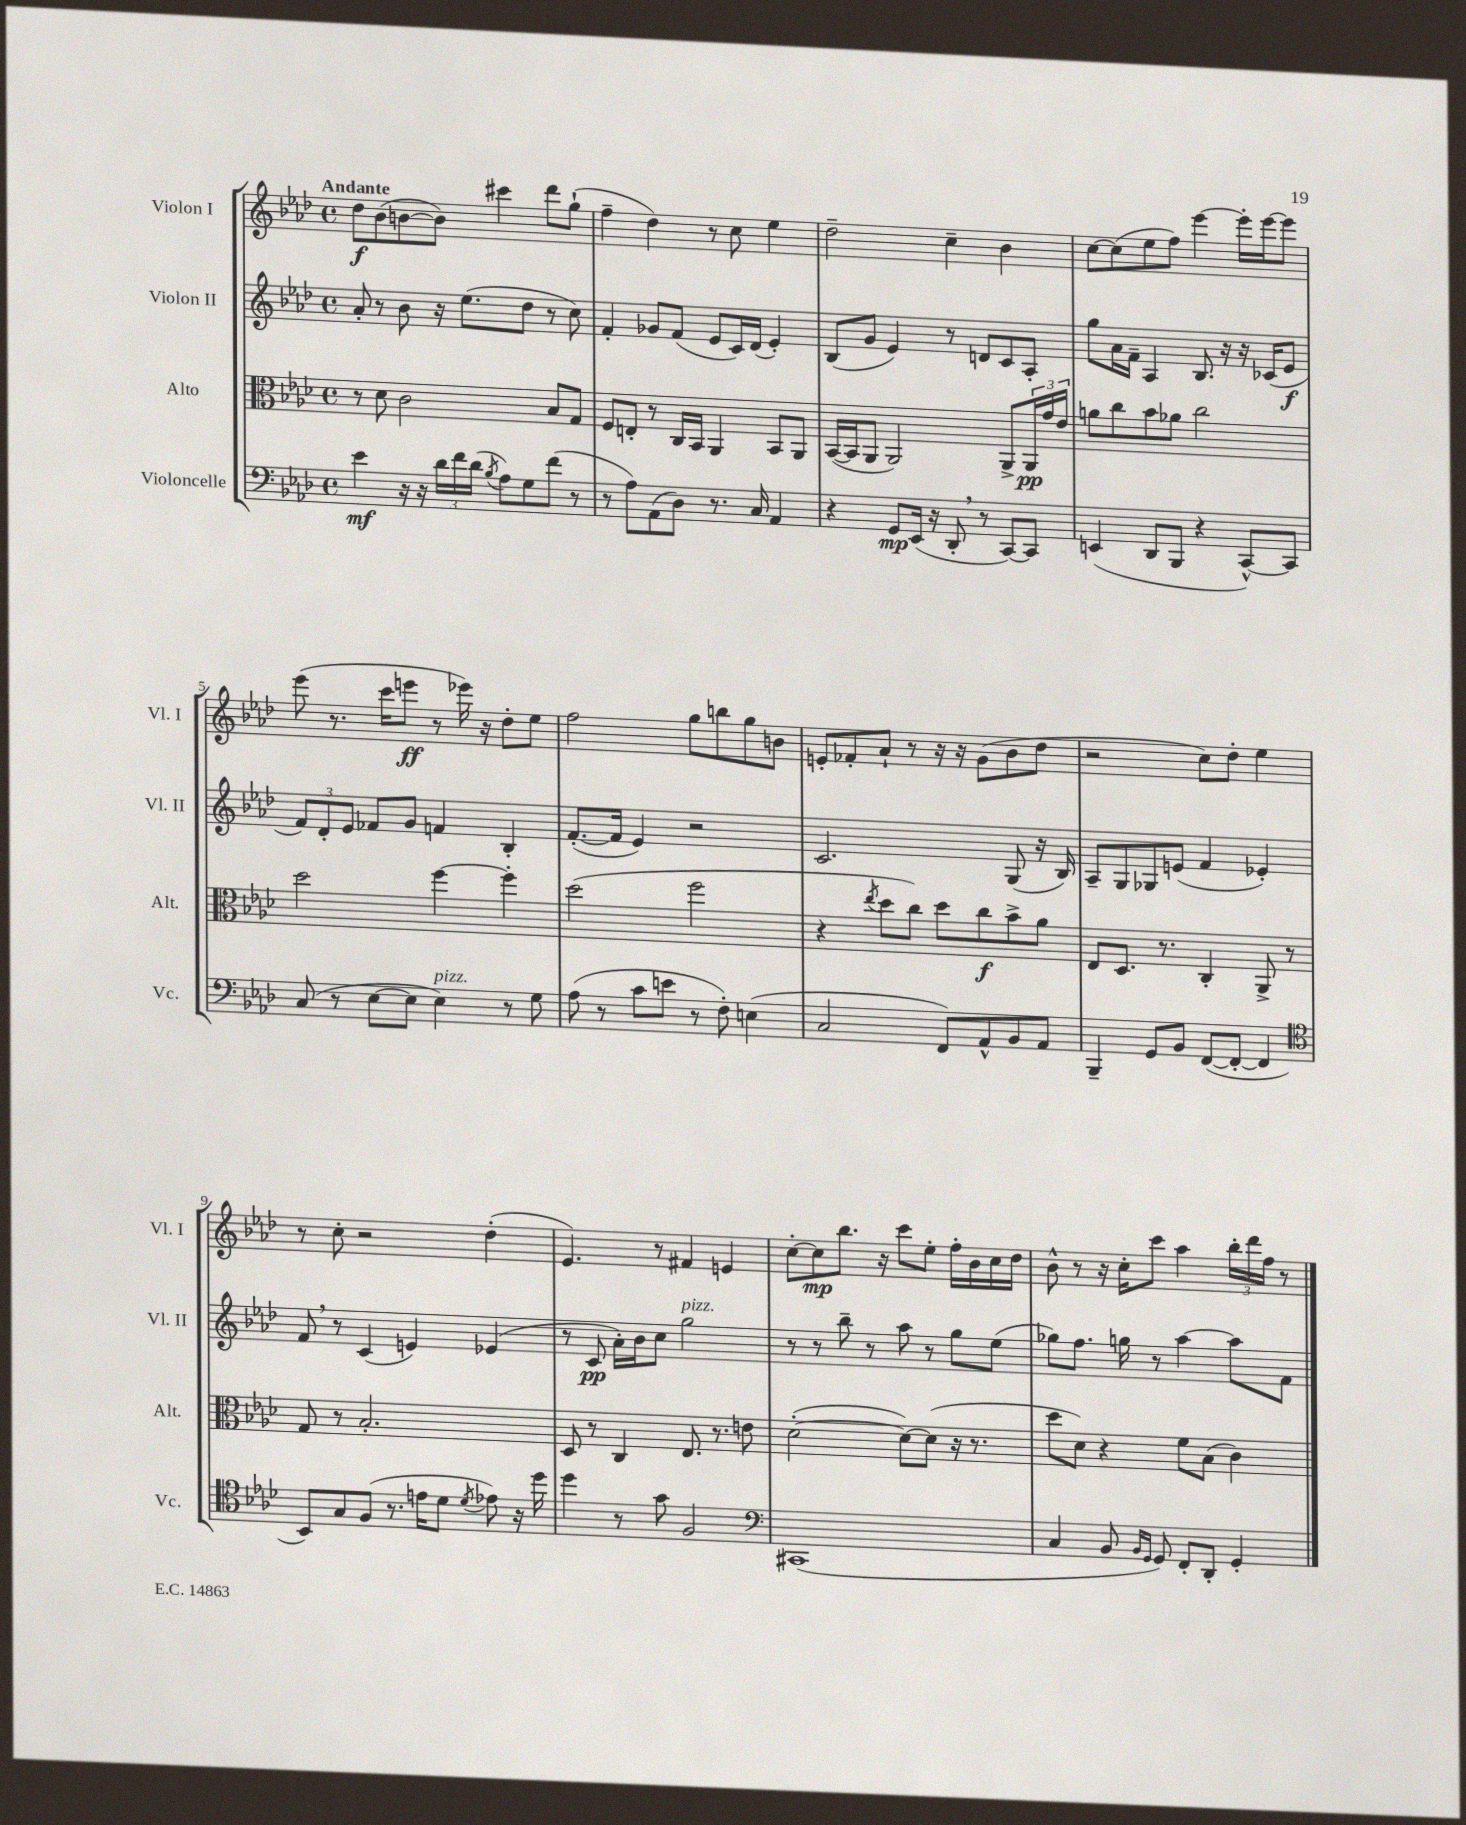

**kern	**kern	**kern	**kern
*staff4	*staff3	*staff2	*staff1
*clefF4	*clefC3	*clefG2	*clefG2
*k[b-e-a-d-]	*k[b-e-a-d-]	*k[b-e-a-d-]	*k[b-e-a-d-]
*M4/4	*M4/4	*M4/4	*M4/4
*met(c)	*met(c)	*met(c)	*met(c)
4e-	8r	8a-'	8dd-
.	8d-	8r	(8b-
16r	2c	8b-	[8b
16r	.	.	.
24d-	.	16r	8b])
24f	.	.	.
.	.	(8.ee-	.
(24d-	.	.	.
8qB-	.	.	.
8A-)	.	.	4ccc#
8G	.	8dd-	.
(8f	8B-	8r	8ddd-
8r	8G	8cc)	(8gg`
=	=	=	=
8r	8F	4f'	4ff~
8A-)	8E'	.	.
(8AA-	8r	8g-	4dd-)
8D-)	16C	(8f	.
.	16BB-	.	.
8.r	4AA-	8e-	8r
.	.	16c)	8cc
16C	.	(16d-	.
4AA-	8BB-	4e-')	4ee-
.	8AA-	.	.
=	=	=	=
4r	([16BB-	(8B-	2dd-~
.	16BB-]	.	.
.	8AA-	8g	.
8GG	2AA-)	4e-)	.
(16EE-	.	.	.
16r	.	.	.
8DD-'	.	8r	4cc~
8r	.	8d	.
[8CC)	8AA-^	8c	4b-
8CC]	24AA-	8A-'	.
.	24g	.	.
.	24e-	.	.
=	=	=	=
(4EE	8a	8gg	[8cc
.	8cc	16a-	(8cc]
.	.	16f~	.
8DD-	8b-	4A-	8ee-
8BBB-	8a-	.	8ff)
4r	2cc	8.B-	[4eee-
.	.	16r	.
[8CC^^)	.	16r	16eee-']
.	.	(16c-	[16eee-
8CC]	.	8e-	8eee-]
=	=	=	=
(8C	2dd-	12f)	(8eee-
.	.	12d-'	.
8r	.	.	8.r
.	.	12e-	.
[8E-	.	8f-	.
.	.	.	16ccc
8E-]	.	8g	8eee
4E-)	[4ff	4f	8r
.	.	.	16eee-)
.	.	.	16r
8r	4ff']	4B-'	8dd-'
8G	.	.	8ee-
=	=	=	=
(8A-	(2dd-	([8.f'	2ff
8r	.	.	.
.	.	16f]	.
8c	.	4e-)	.
8e	.	.	.
8r	2ff	2r	8gg
8F')	.	.	8bb
(4E	.	.	8gg
.	.	.	8b
=	=	=	=
2C	4r	2.c	8e'
.	.	.	8f-'
.	8qee-	.	.
.	8dd-	.	8a-`
.	8cc)	.	8r
8FF)	8dd-	.	16r
.	.	.	16r
8AA-^^	8cc	.	(8g
8BB-	8b-^	(8G	8b-
8AA-	8a-	16r	8dd-
.	.	16B-)	.
=	=	=	=
4BBB-~	8E-	8A-~	2r
.	8.D-	8G	.
8GG	.	8G-	.
.	8.r	.	.
8BB-	.	(8e	.
([8FF	4C'	4f	8cc)
8FF'_	.	.	8dd-'
4FF]	8AA-^	4e-')	4ee-
.	8r	.	.
=	=	=	=
*clefC4	*	*	*
8BB-)	8G	8f	8r
8G	8r	8r	8cc'
(8F	2.B-'	(4c	2r
8.r	.	.	.
.	.	4e)	.
16e	.	.	.
8d-	.	.	.
8qd-	.	.	.
8e-)	.	(4e-	(4dd-'
16r	.	.	.
16dd-	.	.	.
=	=	=	=
4dd-	8D-	8r	4.e-)
.	8r	8c	.
8r	4C	16a-')	.
.	.	16b-	.
8g	.	8cc	8r
2F	8.E-	2gg	4f#
.	8.r	.	.
.	.	.	4e
.	8e	.	.
=	=	=	=
*clefF4	*	*	*
(1CC#	([2d-'	8r	[8cc'
.	.	8r	8cc]
.	.	8bb-~	8.bb-
.	.	8r	.
.	.	.	16r
.	8d-_)	8aa-	8ccc
.	(8d-]	8r	8ee-'
.	16r	8gg	16ff'
.	8.r	.	16b-
.	.	(8ee-	16cc
.	.	.	16dd-
=	=	=	=
4C	8dd-	8gg-)	8b-^^
.	8d-)	8.ff	8r
8BB-	4r	.	16r
.	.	16gg	16cc'
16qqBB-	.	.	.
16qqGG	.	.	.
8GG)	.	8r	8ccc
8FF'	8f	[4aa-	4aa-
8DD-'	(8B-	.	.
4GG'	4c)	8aa-]	24bb-'
.	.	.	24ddd-
.	.	.	24ff
.	.	8f	8r
==	==	==	==
*-	*-	*-	*-
